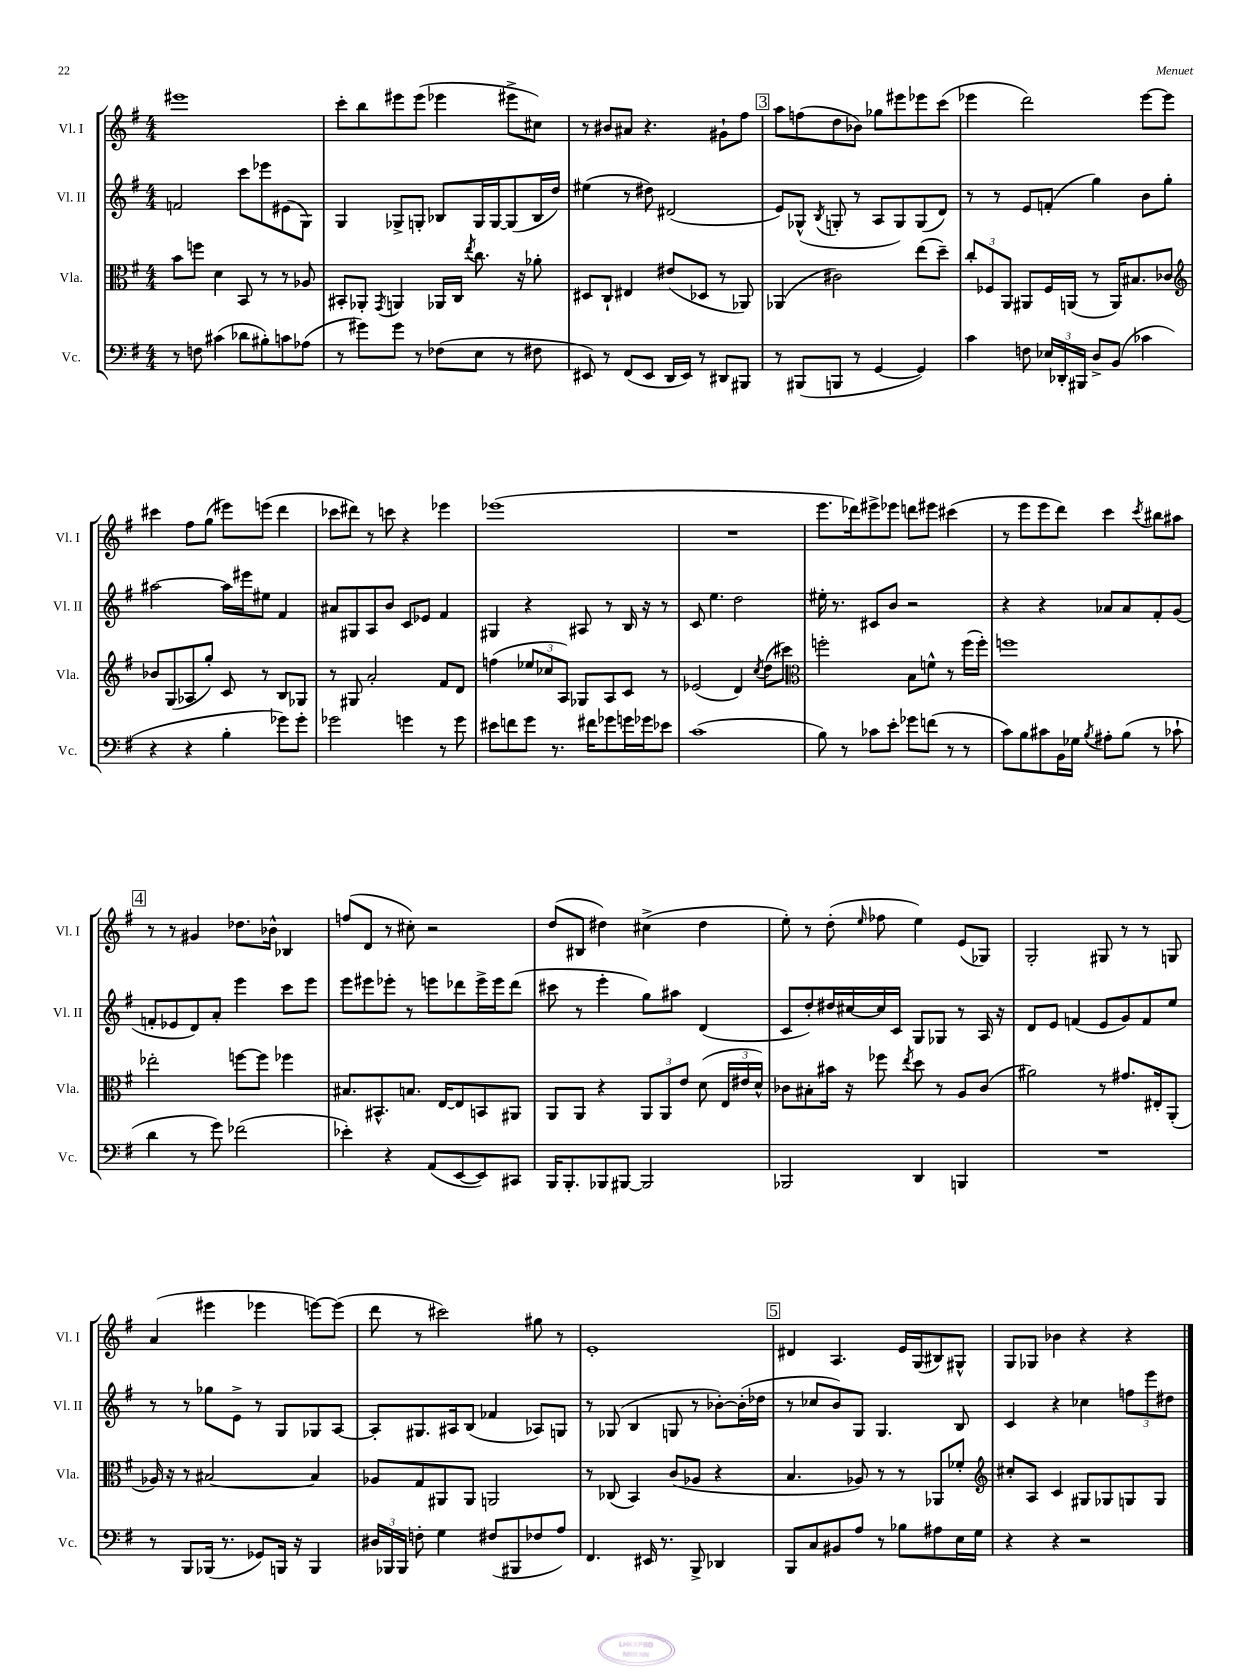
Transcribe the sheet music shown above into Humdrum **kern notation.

**kern	**kern	**kern	**kern
*staff4	*staff3	*staff2	*staff1
*clefF4	*clefC3	*clefG2	*clefG2
*k[f#]	*k[f#]	*k[f#]	*k[f#]
*M4/4	*M4/4	*M4/4	*M4/4
8r	8b	2f	1eee#
8F	8ff	.	.
(4c#	4d	.	.
8d-	8BB	8ccc	.
8B#')	8r	8eee-	.
8c	8r	(8e#	.
(8A-	8A-	8G)	.
=	=	=	=
8r	8BB#'	4G	8ccc'
8g#)	8AA-'	.	8bb
.	8qGG	.	.
8g#	4AA	8G-^	8eee#
8r	.	8G'	(8eee#
(8F-	16AA-	8B-	4eee-
.	16C	.	.
.	8qee	.	.
8E	8.cc	16G	.
.	.	[16G	.
8r	.	(8G]	8eee#^
.	16r	.	.
8F#	8a-'	16B-	8cc#)
.	.	16dd)	.
=	=	=	=
8EE#)	8D#	(4ee#	8r
8r	8C`	.	8b#
(8FF#	4E#	8r	8a#
8EE#	.	8dd#)	4.r
16DD	(8e#	(2d#	.
16EE#)	.	.	.
8r	8D-	.	.
8DD#	8r	.	8g#`
8BBB#	8AA-)	.	8ff#
=	=	=	=
8r	(4AA-	8e)	8aa
(8BBB#	.	(8G-^^	(8ff
.	.	8qB	.
8BBB	2c#)	8G'	8dd
8r	.	8r	8b-)
[4GG	.	8A	8gg-
.	.	8G)	8eee#
4GG])	(8ee	(8G	8eee-
.	8dd~)	8d)	(8ccc
=	=	=	=
4c	12cc'	8r	4eee-
.	12F-	.	.
.	.	8r	.
.	12AA	.	.
8F	8AA#	8e	2ddd)
24E-	16F-	(8f'	.
24DD-'	.	.	.
.	(16AA	.	.
24BBB#	.	.	.
8D^	8r	4gg)	.
(8BB	16AA)	.	.
.	8.B#	.	.
4c-	.	8b	[8eee-
.	8c-	8gg'	8eee-]
=	=	=	=
*	*clefG2	*	*
4r	8b-	[2aa#	4ccc#
.	(8G	.	.
4r	8A-	.	8ff#
.	8gg')	.	(8gg
4B'	8c	16aa#]	8eee#)
.	.	16eee#	.
.	8r	8ee#	(8eee
8g-)	8B	4f#	4ddd
8g-'	8G-	.	.
=	=	=	=
2g-	8r	8a#	8ccc-
.	8G#	8G#	8ddd#)
.	2a'	8A	8r
.	.	8b	8ccc
4g	.	8c	4r
.	.	8e-	.
8r	8f#	4f#	4eee-
8g	8d	.	.
=	=	=	=
8e#	(4ff	4G#	(1eee-
8f	.	.	.
8g	12ee-	4r	.
.	12cc-	.	.
8.r	.	.	.
.	12A)	.	.
.	8G-	8A#	.
16f#	.	.	.
8g-	8A	8r	.
16g	8c	16B	.
16g-	.	16r	.
8e-	8r	8r	.
=	=	=	=
(1c	(2e-	8c	1r
.	.	4.ee	.
.	4d)	2dd	.
.	8qcc	.	.
.	(8dd	.	.
.	8ccc#)	.	.
=	=	=	=
*	*clefC3	*	*
8B)	2ff'	16ee#'	8.eee
.	.	8.r	.
8r	.	.	.
.	.	.	16ddd-)
8c-	.	8c#	8eee#^
8e'	.	8b	8eee-
8g-	8B	2r	8ddd
(8f	8f^^	.	8eee#
8r	8r	.	(4ccc#
8r	(16ff	.	.
.	16ff')	.	.
=	=	=	=
8c)	1ff	4r	8r
8B	.	.	8eee
8c#	.	4r	8eee
16BB	.	.	8ddd)
16G-	.	.	.
8qB	.	.	.
8A#'	.	8a-	4ccc
(8B	.	8a-	.
.	.	.	8qccc
8r	.	8f#'	8bb#
8c-`	.	(8g	8aa#
=	=	=	=
4d	2ee-'	8f'	8r
.	.	8e-	8r
8r	.	8d)	4g#
8g)	.	8a'	.
(2f-	[8ff	4eee	8.dd-
.	8ff]	.	.
.	.	.	16b-^^
.	4ff-	8ccc	4B-
.	.	8eee	.
=	=	=	=
4e-')	8.B#	8eee	(8ff
.	.	8eee#	8d
.	8.BB#^^	.	.
4r	.	8eee-'	8r
.	8.B	8r	8cc#')
(8AA	.	8eee	2r
.	[16E	.	.
[8EE	8E]	8ddd-	.
8EE])	8BB	16eee^	.
.	.	16eee	.
8CC#	8AA#	(8ddd-	.
=	=	=	=
16BBB	8AA	8ccc#	(8dd
8.BBB'	.	.	.
.	8AA	8r	8B#
8BBB-	4r	4eee'	4dd#)
[8BBB#	.	.	.
2BBB#]	12AA	8gg)	(4cc#^
.	12AA	.	.
.	.	8aa#	.
.	12e	.	.
.	(8d	(4d	4dd#
.	24E	.	.
.	24e#	.	.
.	24d^^)	.	.
=	=	=	=
2BBB-	8c-	8c	8ee')
.	8B#'	8dd')	8r
.	16b#	16dd#	(8dd'
.	16r	[16cc#	.
.	.	.	16qqee
.	8ff-	16cc#]	8ff-
.	.	16c	.
.	8qee	.	.
4DD	8dd	8G	4ee)
.	8r	8G-	.
4BBB	8A	8r	(8e
.	(8c-	16A	8G-)
.	.	16r	.
=	=	=	=
1r	2a#)	8d	2G'
.	.	8e	.
.	.	(4f	.
.	8r	8e	8G#
.	8.g#	8g)	8r
.	.	8f	8r
.	16E#'	.	.
.	(8AA'	8ee	8G
=	=	=	=
8r	16A-)	8r	(4a
.	16r	.	.
8BBB	8r	8r	.
(16BBB-	[2B#	8gg-	4eee#
8.r	.	.	.
.	.	8e^	.
8GG-)	.	8r	4eee-
16BBB	.	8G	.
16r	.	.	.
4BBB	4B#]	8G-	[8eee)
.	.	[8A	(8eee]
=	=	=	=
24D#	8A-	8A']	8ddd
24BBB-	.	.	.
24BBB-	.	.	.
8F'	8G	8.G#	8r
4G	8AA#	.	2ccc#)
.	.	16A#	.
.	8AA#	(8B	.
(8F#	2AA	4f-	.
8BBB#	.	.	.
8F-	.	8A-)	8gg#
8A)	.	8G	8r
=	=	=	=
4.FF#	8r	8r	1e'
.	(8C-	(8G-	.
.	4BB)	4B	.
16EE#	.	.	.
8.r	.	.	.
.	(8c	8G	.
8BBB^	8A-	8r	.
4DD-	4r	[8b-')	.
.	.	(16b-']	.
.	.	16dd-	.
=	=	=	=
8BBB	4.B	8r	4d#
8C	.	8cc-	.
8BB#	.	8b)	4.A
8A	8A-)	8G	.
8r	8r	4.G	.
8B-	8r	.	16e
.	.	.	(16G
8A#	8AA-	.	8B#)
16E	8f-'	8B	8G#^^
16G	.	.	.
=	=	=	=
*	*clefG2	*	*
4r	8cc#'	4c	8G
.	8A	.	8G-
4r	4c	4r	4b-
2r	8G#	4cc-	4r
.	8G-	.	.
.	8G	12ff	4r
.	.	12eee	.
.	8G	.	.
.	.	12dd#	.
==	==	==	==
*-	*-	*-	*-
